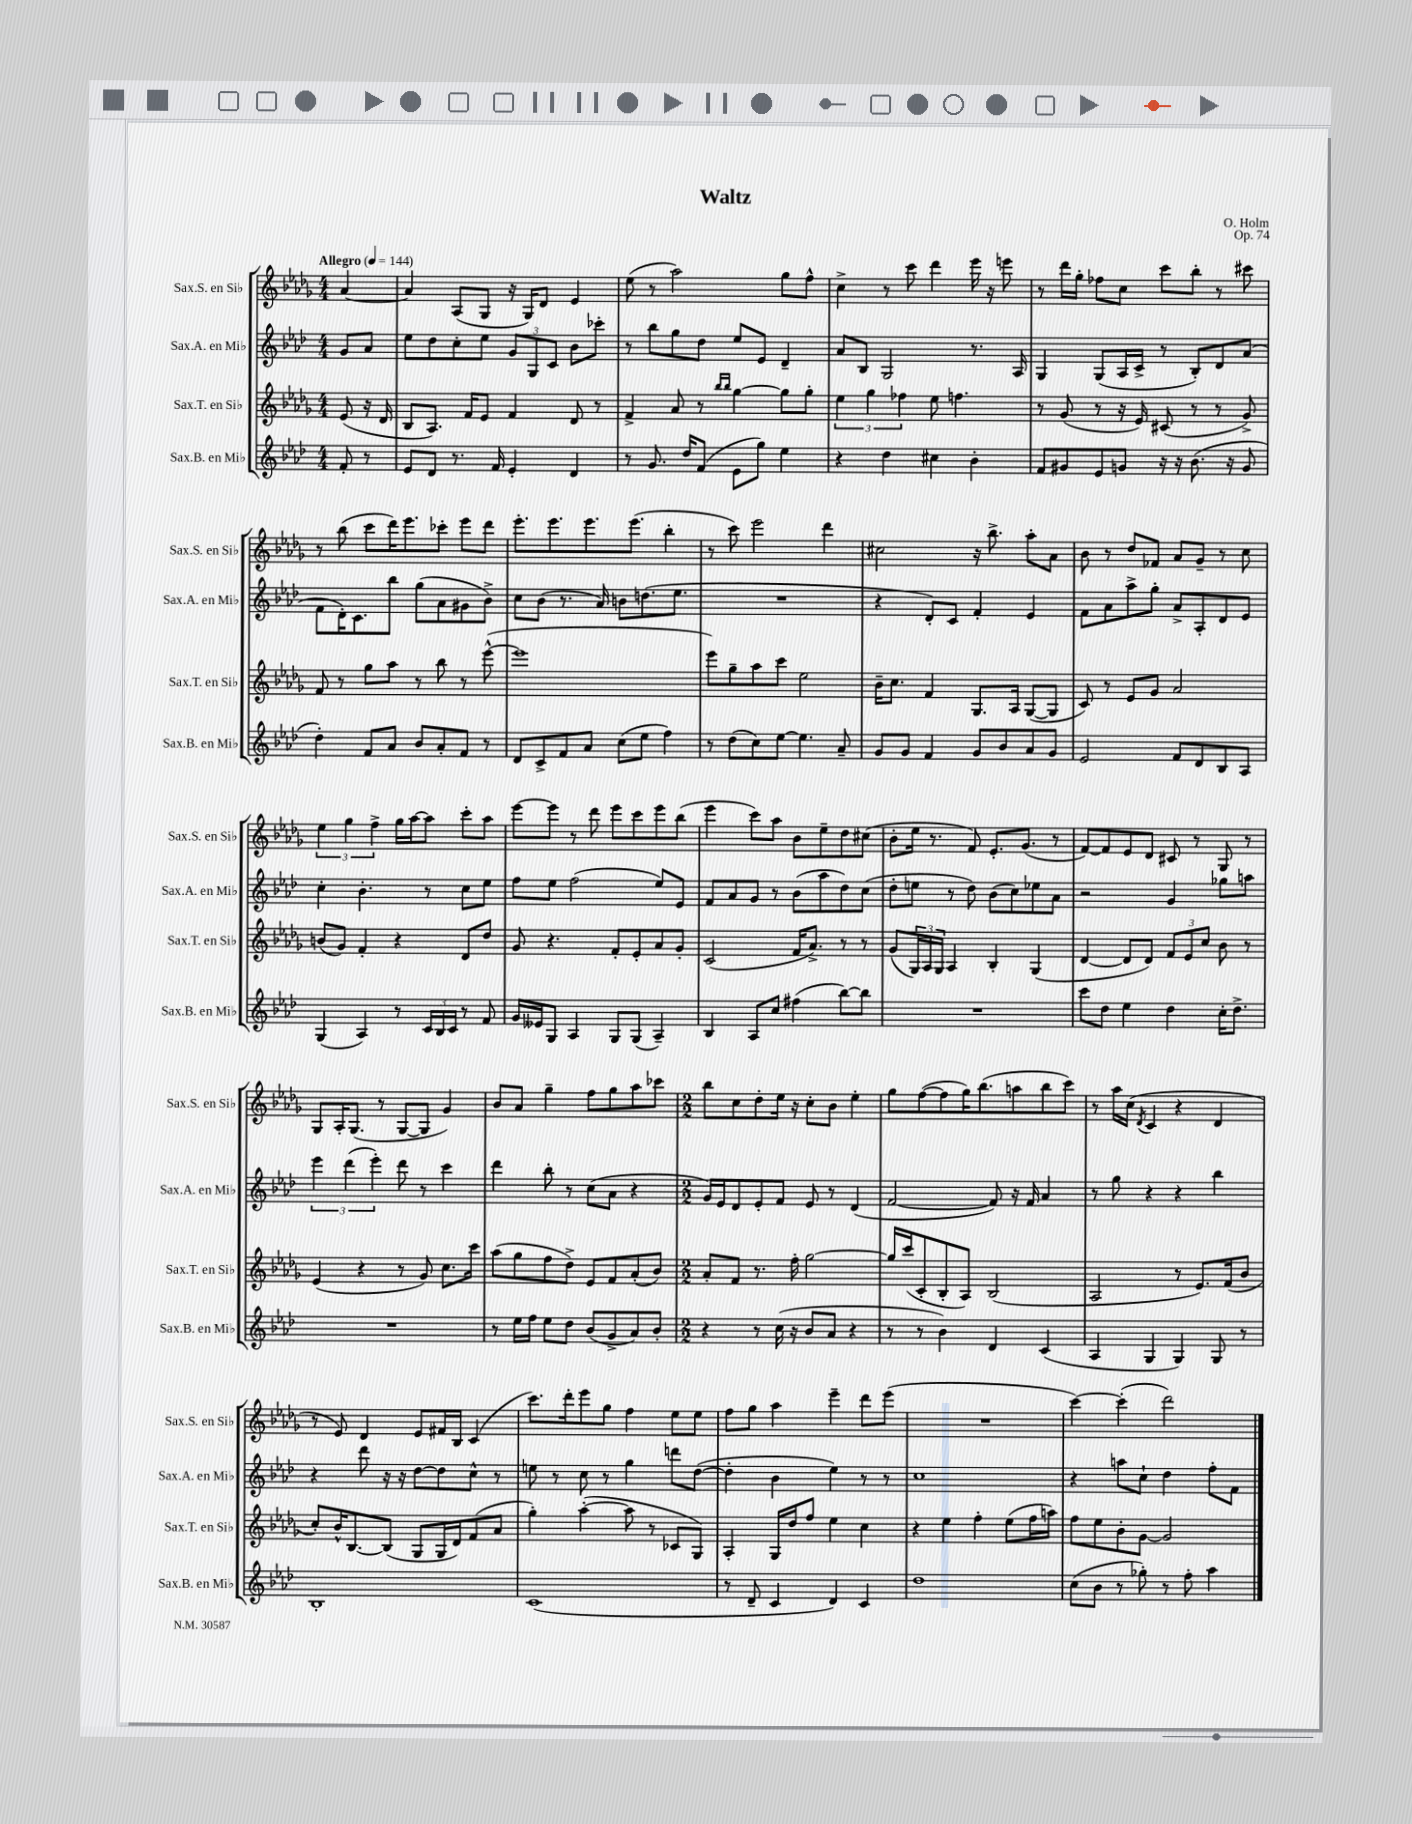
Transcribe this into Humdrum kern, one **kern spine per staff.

**kern	**kern	**kern	**kern
*part4	*part3	*part2	*part1
*staff4	*staff3	*staff2	*staff1
*I"Sax.B. en Mi♭	*I"Sax.T. en Si♭	*I"Sax.A. en Mi♭	*I"Sax.S. en Si♭
*I'Sax.B. en Mi♭	*I'Sax.T. en Si♭	*I'Sax.A. en Mi♭	*I'Sax.S. en Si♭
*clefG2	*clefG2	*clefG2	*clefG2
*k[b-e-a-d-]	*k[b-e-a-d-g-]	*k[b-e-a-d-]	*k[b-e-a-d-g-]
*M4/4	*M4/4	*M4/4	*M4/4
*MM144	*MM144	*MM144	*MM144
=	=	=	=
!	!	!	!LO:TX:a:B:t=Allegro
8f'/	(8e-/	8g/L	[4a-/
8r	16r	8a-/J	.
.	16d-/	.	.
=1	=1	=1	=1
8e-/L	8B-/L	8ee-\L	4a-/]
8d-/J	8.A-/J)	8dd-\	.
8.r	.	8cc'\	(8A-/L
.	16f/KL	.	.
.	8e-/J	8ee-\J	8G-/J
16f/	.	.	.
4e-'/	4f/	12g/L	16r
.	.	.	16G-/KL)
.	.	12G/	.
.	.	.	8d-/J
.	.	12c/J	.
4d-/	8d-/	8b-\L	4e-/
.	8r	8ccc-X'\J	.
=2	=2	=2	=2
8r	4f^/	8r	(8ee-\
8.g/	.	8bb-\L	8r
.	8a-/	8gg\	2aa-\)
16dd-/KL	.	.	.
(8f/J	8r	8dd-\J	.
.	16qqbb-/LL	.	.
.	16qqbb-/JJ	.	.
8e-\L	[4gg-\	8ee-/L	.
8gg\J)	.	8e-/J	.
4ee-\	8gg-\L]	4d-~/	8gg-\L
.	8gg-'\J	.	8ff^^\J
=3	=3	=3	=3
4r	6ee-\	8a-/L	4cc^\
.	.	8B-/J	.
.	6gg-\	.	.
4dd-\	.	2G/	8r
.	6ff-X\	.	.
.	.	.	8ccc\
4cc#X\	8ee-\	.	4ddd-\
.	4.ffn\	.	.
4b-'\	.	8.r	16eee-\
.	.	.	16r
.	.	.	8eeen\
.	.	16A-/	.
=4	=4	=4	=4
8f/L	8r	4G/	8r
8g#X/	(8g-/	.	16ddd-\LL
.	.	.	16gg-'\JJ
8e-/	8r	(8G/L	8ff-X\L
8gn/J	16r	16A-/L	8cc\J
.	16e-/)	16c^/JJ	.
16r	(8c#X/	8r	8ccc\L
16r	.	.	.
(8.b-\	8r	8B-'/L)	8bb-'\J
.	8r	8d-/	8r
16r	.	.	.
8g/	8g-^/)	(8a-/J	8ccc#X\
!!LO:LB:g=z
=5	=5	=5	=5
4dd-'\)	8f/	8f\L	8r
.	8r	16d-'\K)	(8bb-\
.	.	8.c\	.
8f/L	8gg-\L	.	8ccc\L
8a-/J	8aa-\J	8bb-\J	16ddd-\K)
.	.	.	8.eee-\
8b-/L	8r	(8gg\L	.
8a-'/	8bb-\	8a-\	8ccc-X'\J
8f/J	8r	8g#X\	8eee-\L
8r	([8eee-^^\	8b-^\J)	8ddd-\J
=6	=6	=6	=6
8d-/L	1eee-]	8cc\L	8.eee-'\L
8c^/	.	(8b-\J	.
.	.	.	8.eee-\
8f/	.	8.r	.
8a-/J	.	.	8.eee-\
.	.	16a-/)	.
(8cc\L	.	8bn\L	.
.	.	.	(8.eee-\J
8ee-\J	.	(8.ddn\	.
4ff\)	.	.	4bb-'\
.	.	8.ee-\J	.
=7	=7	=7	=7
8r	8eee-\L)	1r	8r
(8dd-\L	8gg-~\	.	8ccc\)
8cc\)	8aa-\	.	2eee-\
[8ee-\J	8ccc\J	.	.
4.ee-\]	2ee-\	.	.
.	.	.	4ddd-\
8a-~/	.	.	.
=8	=8	=8	=8
8g/L	16b-~\KL	4r	2cc#X\
.	8.cc\J	.	.
8g/J	.	.	.
4f/	4f/	8d-'/L)	.
.	.	8c/J	.
8g/L	8.G-/L	4f'/	16r
.	.	.	8.bb-^\
8b-/	.	.	.
.	16A-/Jk	.	.
8a-/	([8G-/L	4e-/	8aa-'\L
8g/J	8G-/J]	.	8a-\J
=9	=9	=9	=9
2e-/	8c/)	8f\L	8b-\
.	8r	8a-\	8r
.	8e-/L	8aa-^\	8dd-/L
.	8g-/J	8gg'\J	8f-X/J
8f/L	2a-/	8a-^/L	8a-/L
8d-/	.	8A-'/	8g-~/J
8B-/	.	8d-/	8r
8A-/J	.	8e-/J	8cc\
!!LO:LB:g=z
=10	=10	=10	=10
(4G/	(8bn/L	4cc'\	6ee-\
.	8g-/J)	.	.
.	.	.	6gg-\
4A-/)	4f'/	4.b-'\	.
.	.	.	6ff^\
8r	4r	.	16gg-\LL
.	.	.	[16aa-\J
24c/LL	.	8r	8aa-\J]
24B-/	.	.	.
24c/JJ	.	.	.
8r	8d-/L	8cc\L	8ccc'\L
8f/	8dd-/J	8ee-\J	8aa-\J
=11	=11	=11	=11
16g/LL	8g-/	8ff\L	[8eee-\L
16e--X/J	.	.	.
8G/J	4.r	8ee-\J	8eee-\J]
4A-/	.	(2ff\	8r
.	.	.	8ddd-\
8G/L	8f'/L	.	8eee-\L
(8G/J	8e-'/	.	8ccc\
4A-~/)	8a-/	8ee-/L)	8eee-\
.	8g-'/J	8e-/J	(8bb-\J
=12	=12	=12	=12
4B-/	(2c/	8f/L	4eee-\
.	.	8a-/	.
8A-/L	.	8g/J	8ccc\L)
8cc/J	.	8r	8aa-\J
(4ff#X\	16f/KL	(8b-\L	8b-\L
.	8.a-^/J)	.	.
.	.	8aa-\	8ee-~\
[8bb-\L)	8r	8dd-\)	8dd-\
8bb-\J]	8r	(8cc\J	(8cc#X\J
=13	=13	=13	=13
1r	(8g-/L	8dd-'\L	8b-'\L
.	24G-/L)	8een\J	16ee-\Jk
.	24A-/	.	.
.	.	.	8.r
.	24G-/JJ	.	.
.	4A-/	8r	.
.	.	8dd-\)	8f/)
.	4B-'/	(8b-\L	8.e-'/L
.	.	8cc\)	.
.	.	.	(8.g-/J
.	(4G-/	8ee-X\	.
.	.	8a-\J	8r
=14	=14	=14	=14
8ccc\L	[4d-/	2r	[8f/L)
8dd-\J	.	.	8f/]
4ee-\	8d-/L]	.	8e-/
.	8d-/J)	.	8d-/J
4dd-\	12f/L	4g/	8c#X/
.	12e-/	.	.
.	.	.	8r
.	12cc/J	.	.
16cc'\KL	8b-\	8gg-X\L	8G-/
8.dd-^\J	.	.	.
.	8r	8aan\J	8r
!!LO:LB:g=z
=15	=15	=15	=15
1r	(4e-/	6eee-\	8G-/L
.	.	.	16A-'/K
.	.	(6ddd-\	.
.	.	.	(8.G-/J
.	4r	.	.
.	.	6eee-'\)	.
.	.	.	8r
.	8r	8ddd-\	[8G-/L
.	8g-/)	8r	8G-/J]
.	8.cc\L	4ccc\	4g-/)
.	16ccc\Jk	.	.
=16	=16	=16	=16
8r	(8aa-\L	4ddd-\	8b-/L
16ee-\LL	8gg-\	.	8a-/J
16ff\JJ	.	.	.
8ee-\L	8ff\	8bb-'\	4gg-~\
8dd-\J	8dd-^\J)	8r	.
(8b-/L	8e-/L	(8cc\L	8ff\L
8g^/	8f/	8a-\J	8gg-\
8a-/)	(8a-'/	4r	8aa-\
8b-'/J	8b-/J)	.	8ccc-X\J
=17	=17	=17	=17
*M2/2	*M2/2	*M2/2	*M2/2
4r	8a-'/L	16g/LL)	8bb-\L
.	.	16e-/J	.
.	8f/J	8d-/	8cc\
8r	8.r	8e-'/	8dd-'\
(16cc\	.	8f/J	16ee-\Jk
16r	16ff'\	.	16r
8b-/L	[2gg-\	8e-/	8cc'\L
8a-/J	.	8r	8b-\J
4r	.	(4d-/	4ee-'\
=18	=18	=18	=18
8r	16gg-/LL]	[2f/	8gg-\L
.	(16ccc/J	.	.
8r	8c'/	.	([8ff\
4b-\)	8B-'/	.	8ff\]
.	8A-/J)	.	16gg-\K)
.	.	.	(8.bb-\
4d-/	(2B-/	8f/])	.
.	.	16r	8aan\
.	.	16f/	.
(4c/	.	4a-/	8bb-\
.	.	.	8ccc\J)
=19	=19	=19	=19
4A-/	2A-/	8r	8r
.	.	8gg\	16aa-\LL
.	.	.	(16cc\JJ
.	.	.	8qd-/
4G/	.	4r	4c/
4G/)	8r	4r	4r
.	8.e-/L)	.	.
8G/	.	4bb-\	4d-/
.	(16f/k	.	.
8r	8b-/J	.	.
!!LO:LB:g=z
=20	=20	=20	=20
1B-'	8cc'/L)	4r	8r
.	16b-^^/K	.	8e-/)
.	[8.B-/	.	.
.	.	8ddd-\	4d-/
.	(8B-/J]	16r	.
.	.	16r	.
.	8G-/L	[8dd-\L	8e-/L
.	16G-/L	8dd-\]	16f#X/L
.	16d-/J)	.	16B-/JJ
.	(8f/	8cc^^\J	(4c/
.	8a-/J	8r	.
=21	=21	=21	=21
(1c	4gg-'\)	8een\	8.ccc\L)
.	.	8r	.
.	.	.	16ddd-'\k
.	([4aa-'\	8cc\	8eee-\
.	.	8r	8gg-\J
.	8aa-\]	4gg\	4ff\
.	8r	.	.
.	8c-X/L	8dddn\L	8ee-\L
.	8G-/J)	([8dd-\J	8ee-\J
=22	=22	=22	=22
8r	4A-'/	4dd-'\]	8ff\L
8d-~/	.	.	8gg-\J
4c/	16G-/LL	4b-\	4aa-\
.	16dd-/J	.	.
.	8ff/J	.	.
4d-/)	4ee-\	4ee-\)	4eee-~\
4c/	4cc\	8r	8ddd-\L
.	.	8r	(8eee-\J
=23	=23	=23	=23
1dd-	4r	1cc	1r
.	4ee-\	.	.
.	4ff'\	.	.
.	(8ee-\L	.	.
.	16ff\L	.	.
.	16aan\JJ)	.	.
=24	=24	=24	=24
(8cc\L	8ff\L	4r	[4ccc\)
8b-\J	8ee-\	.	.
8r	8b-'\	8aan\L	(4ccc'\]
8gg-X'\)	[8g-\J	8cc`\J	.
8r	2g-/]	4dd-\	2ddd-\)
8ff'\	.	.	.
4aa-\	.	8ff'\L	.
.	.	8f\J	.
==	==	==	==
*-	*-	*-	*-
